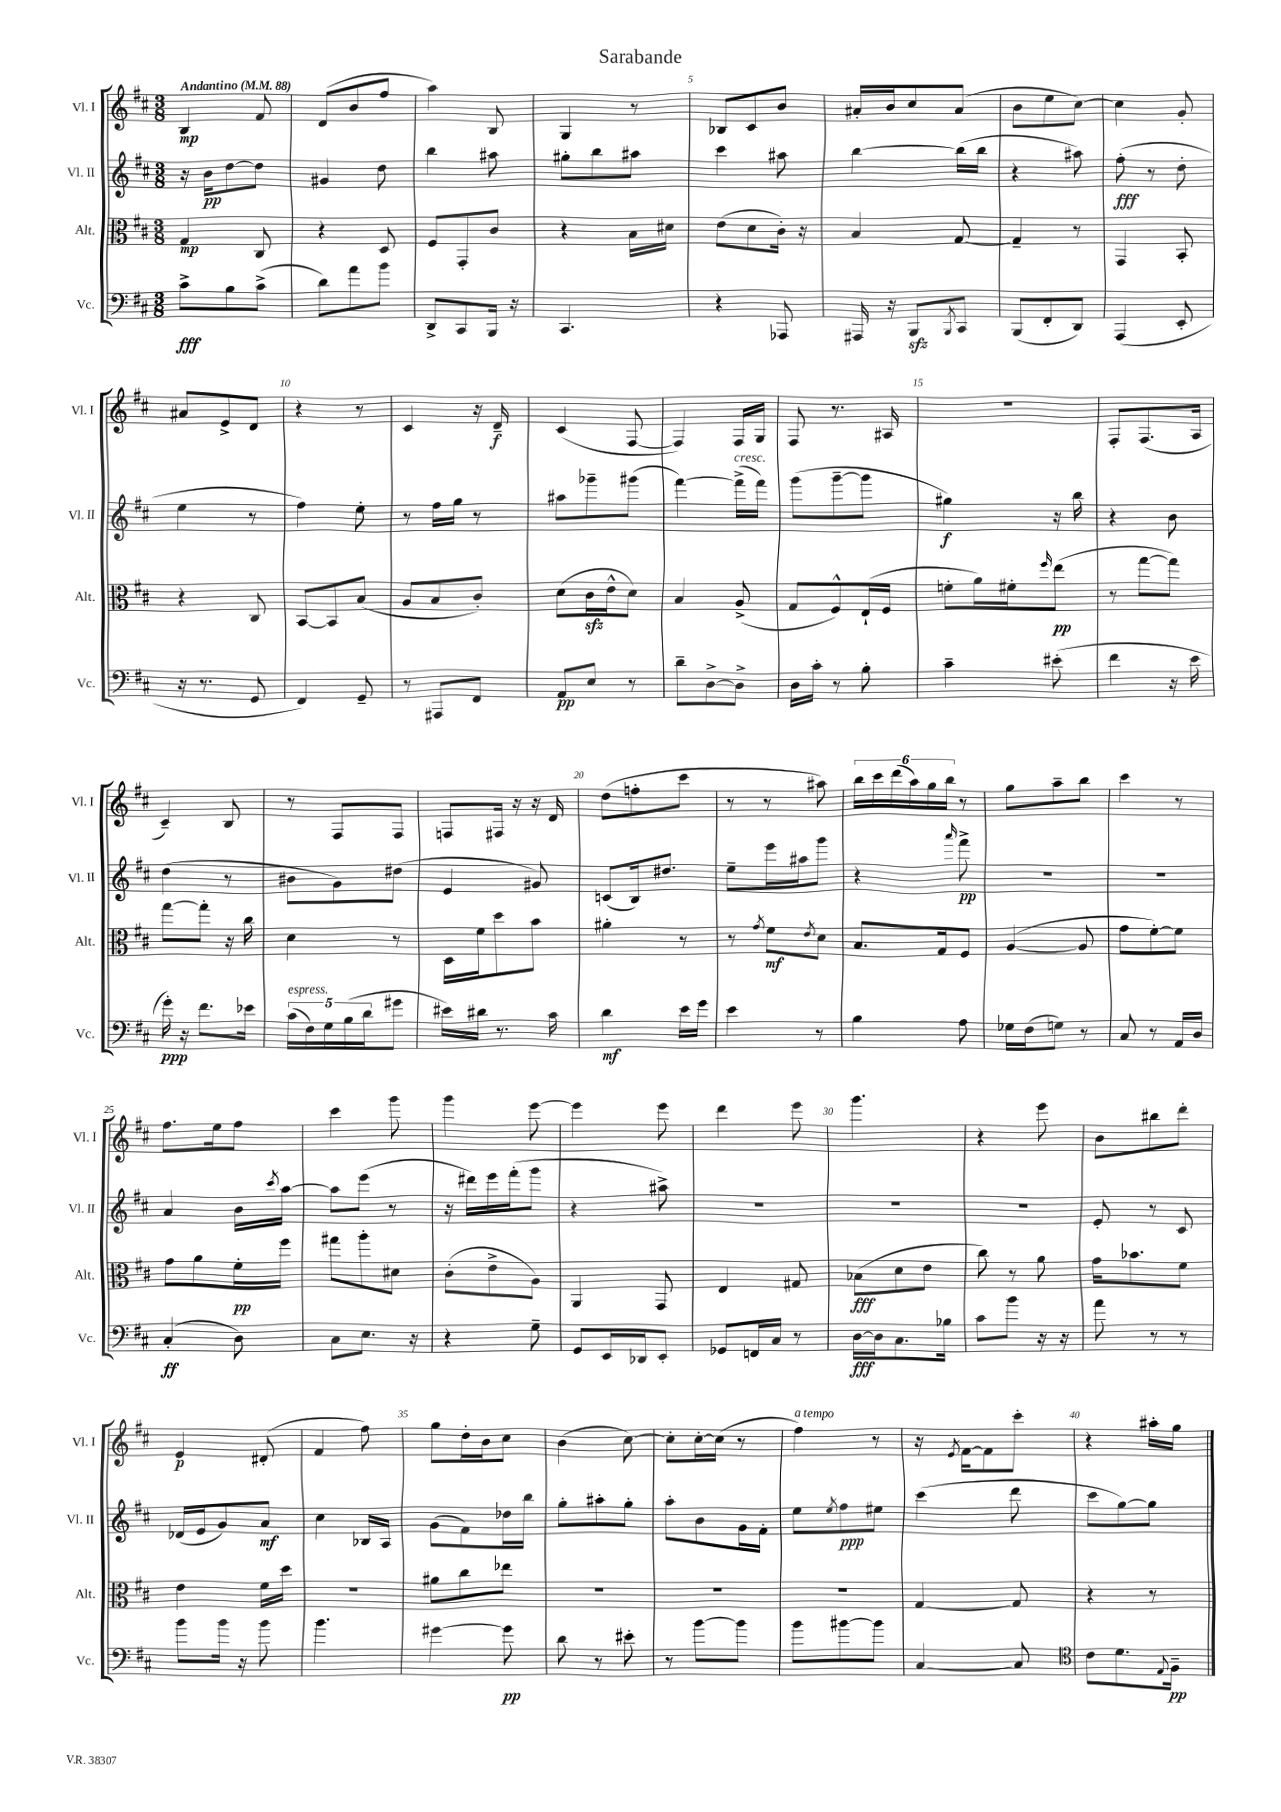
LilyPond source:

\header { title = "Sarabande" }
<<
\new StaffGroup <<
\new Staff = "s0" \with { instrumentName = "Vl. I" shortInstrumentName = "Vl. I" } {
    \clef treble \key d \major \numericTimeSignature \time 3/8 \tempo "Andantino" 4 = 88
    b4\mp fis'8 |
    d'8( b'8 fis''8 |
    a''4) b8 |
    g4 r8 |
    bes8 cis'8 b'8 |
    ais'16-. b'16 cis''8 ais'8( |
    b'8 e''8 cis''8~) |
    cis''4 g'8-. |
    ais'8 e'8-> d'8 |
    r4 r8 |
    cis'4 r16 d'16--\f |
    cis'4( fis8~ |
    fis4) fis16 g16 |
    fis8 r8. ais16 |
    R4. |
    fis8-. fis8.( a16 |
    cis'4--) b8 |
    r8 fis8 fis8 |
    f8 fis16 r16 r16 d'16 |
    d''8( f''8-. cis'''8 |
    r8 r8 ais''8) |
    \tuplet 6/4 { b''16 cis'''16 d'''16( a''16) g''16 b''16 } r8 |
    g''8 a''8-- b''8 |
    cis'''4 r8 |
    fis''8. e''16 fis''8 |
    cis'''4 g'''8 |
    g'''4 e'''8~ |
    e'''4 e'''8 |
    d'''4 e'''8 |
    g'''4. |
    r4 e'''8 |
    b'8 bis''8 d'''8-. |
    e'4\p dis'8-.( |
    fis'4 fis''8) |
    g''8 d''16-. b'16 cis''8 |
    b'4( cis''8~) |
    cis''8-. cis''16~-. cis''16( r8 |
    fis''4^\markup { \italic "a tempo" }) r8 |
    r16 \acciaccatura { e'8 } fis'16~ fis'8 cis'''8-. |
    r4 ais''16-. g''16 \bar "|." |
}
\new Staff = "s1" \with { instrumentName = "Vl. II" shortInstrumentName = "Vl. II" } {
    \clef treble \key d \major \numericTimeSignature \time 3/8
    r16 b'16\pp d''8~ d''8 |
    gis'4 d''8 |
    b''4 ais''8 |
    gis''8-. b''8 ais''8 |
    cis'''4 ais''8 |
    b''4~ b''16( b''16 |
    r4 ais''8) |
    fis''8-.\fff( r8 d''8-. |
    e''4 r8 |
    fis''4) e''8-. |
    r8 fis''16 g''16 r8 |
    ais''8 ges'''8-- gis'''8( |
    fis'''4~) fis'''16->^\markup { \italic "cresc." }( fis'''16) |
    g'''8( g'''8~-- g'''8 |
    gis''4\f) r16 b''16 |
    r4 b'8 |
    d''4( r8 |
    bis'8 g'8) dis''8( |
    e'4 gis'8) |
    c'8( b16) dis''8. |
    e''8-- e'''16 ais''16 g'''8 |
    r4 \grace { a'''16 } fis'''8->\pp |
    R4. |
    R4. |
    a'4 b'16 \acciaccatura { cis'''8 } a''16~ |
    a''8 e'''8( r8 |
    r16 dis'''16) e'''16 fis'''16-.( g'''8 |
    r4 ais''8->) |
    R4. |
    R4. |
    R4. |
    e'8-. r8 cis'8 |
    des'16( e'16 g'8) a'8\mf |
    cis''4 bes16 a16 |
    g'8( fis'8) des''16 b''16 |
    g''8-. ais''8-. g''8-. |
    a''8-. b'8 g'16 fis'16-. |
    e''8 \acciaccatura { e''8 } fis''8\ppp eis''8 |
    cis'''4( d'''8 |
    cis'''8 g''8~) g''8 \bar "|." |
}
\new Staff = "s2" \with { instrumentName = "Alt." shortInstrumentName = "Alt." } {
    \clef alto \key d \major \numericTimeSignature \time 3/8
    g4\mp cis8 |
    r4 d8 |
    fis8 g,8-. cis'8 |
    r4 b16 dis'16 |
    e'8( d'8 cis'16-.) r16 |
    b4 g8~ |
    g4-- r8 |
    g,4 b,8-. |
    r4 cis8 |
    b,8~ b,8 b8( |
    a8 b8 cis'8-.) |
    d'8( cis'16\sfz e'16-^ d'8) |
    b4 a8->( |
    g8 fis8-^) e16-!( fis16 |
    f'8-. a'16) fis'16-. \grace { fis''16 } e''8\pp( |
    r8 g''8~ g''8) |
    g''8~ g''8-. r16 cis''16 |
    d'4 r8 |
    d16 fis'16 d''8 b'8 |
    ais'4-. r8 |
    r8 \acciaccatura { g'8 } fis'8\mf \acciaccatura { e'8 } d'8 |
    b8. g16 fis8 |
    a4~( a8 |
    g'8 fis'8~-.) fis'8 |
    g'8 a'8 fis'16-.\pp fis''16 |
    gis''8 a''8-. dis'8 |
    cis'8-.( e'8-> a8) |
    a,4 g,8 |
    e4 gis8 |
    bes8\fff( d'8 e'8 |
    cis''8) r8 a'8 |
    g'16 bes'8. fis'8 |
    e'4 fis'16 d''16 |
    r4. |
    ais'8 cis''8 ees''8 |
    R4. |
    R4. |
    R4. |
    g4~ g8 |
    r4 r8 \bar "|." |
}
\new Staff = "s3" \with { instrumentName = "Vc." shortInstrumentName = "Vc." } {
    \clef bass \key d \major \numericTimeSignature \time 3/8
    cis'8->\fff b8 cis'8->( |
    d'8) a'8 b'8 |
    d,8-> cis,8 b,,16 r16 |
    cis,4. |
    r4 aes,,8 |
    ais,,16 r16 b,,8\sfz \acciaccatura { b,,8 } cis,8 |
    b,,8( fis,8-. d,8) |
    a,,4( e,8-. |
    r16 r8. g,8 |
    fis,4) g,8-- |
    r8 ais,,8 fis,8 |
    a,8\pp e8 r8 |
    d'8-- d8~-> d8-> |
    d16 cis'16-. r8 b8-. |
    cis'4-- eis'8-.( |
    fis'4 r16 e'16 |
    g'16-.\ppp) r16 fis'8. ees'16 |
    \tuplet 5/4 { cis'16^\markup { \italic "espress." }( fis16) g16 b16( d'16 } gis'8 |
    eis'16) dis'16 r8. cis'16 |
    d'4\mf e'16 g'16 |
    e'4 r8 |
    b4 a8 |
    ges16 fis16( g8) r8 |
    cis8 r8 a,16 d16 |
    cis4-.\ff( d8) |
    cis8 e8. r16 |
    r4 g8-- |
    g,8 e,16 des,16 e,8-. |
    ges,8 f,16 cis16 r8 |
    d16~\fff d16 cis8. bes16 |
    cis'8 b'8 r16 r16 |
    a'8 r8 r8 |
    b'8 b'16 r16 b'8 |
    b'4. |
    gis'4~ gis'8\pp |
    d'8 r8 eis'8-. |
    r8 b'8~ b'8 |
    b'8 bis'8~ bis'8 |
    cis4~ cis8 |
    \clef tenor cis'8 d'8. \appoggiatura { e8 } fis16--\pp \bar "|." |
}
>>
>>
\layout { \context { \Score \override BarNumber.break-visibility = ##(#f #t #t) barNumberVisibility = #(every-nth-bar-number-visible 5) } }
